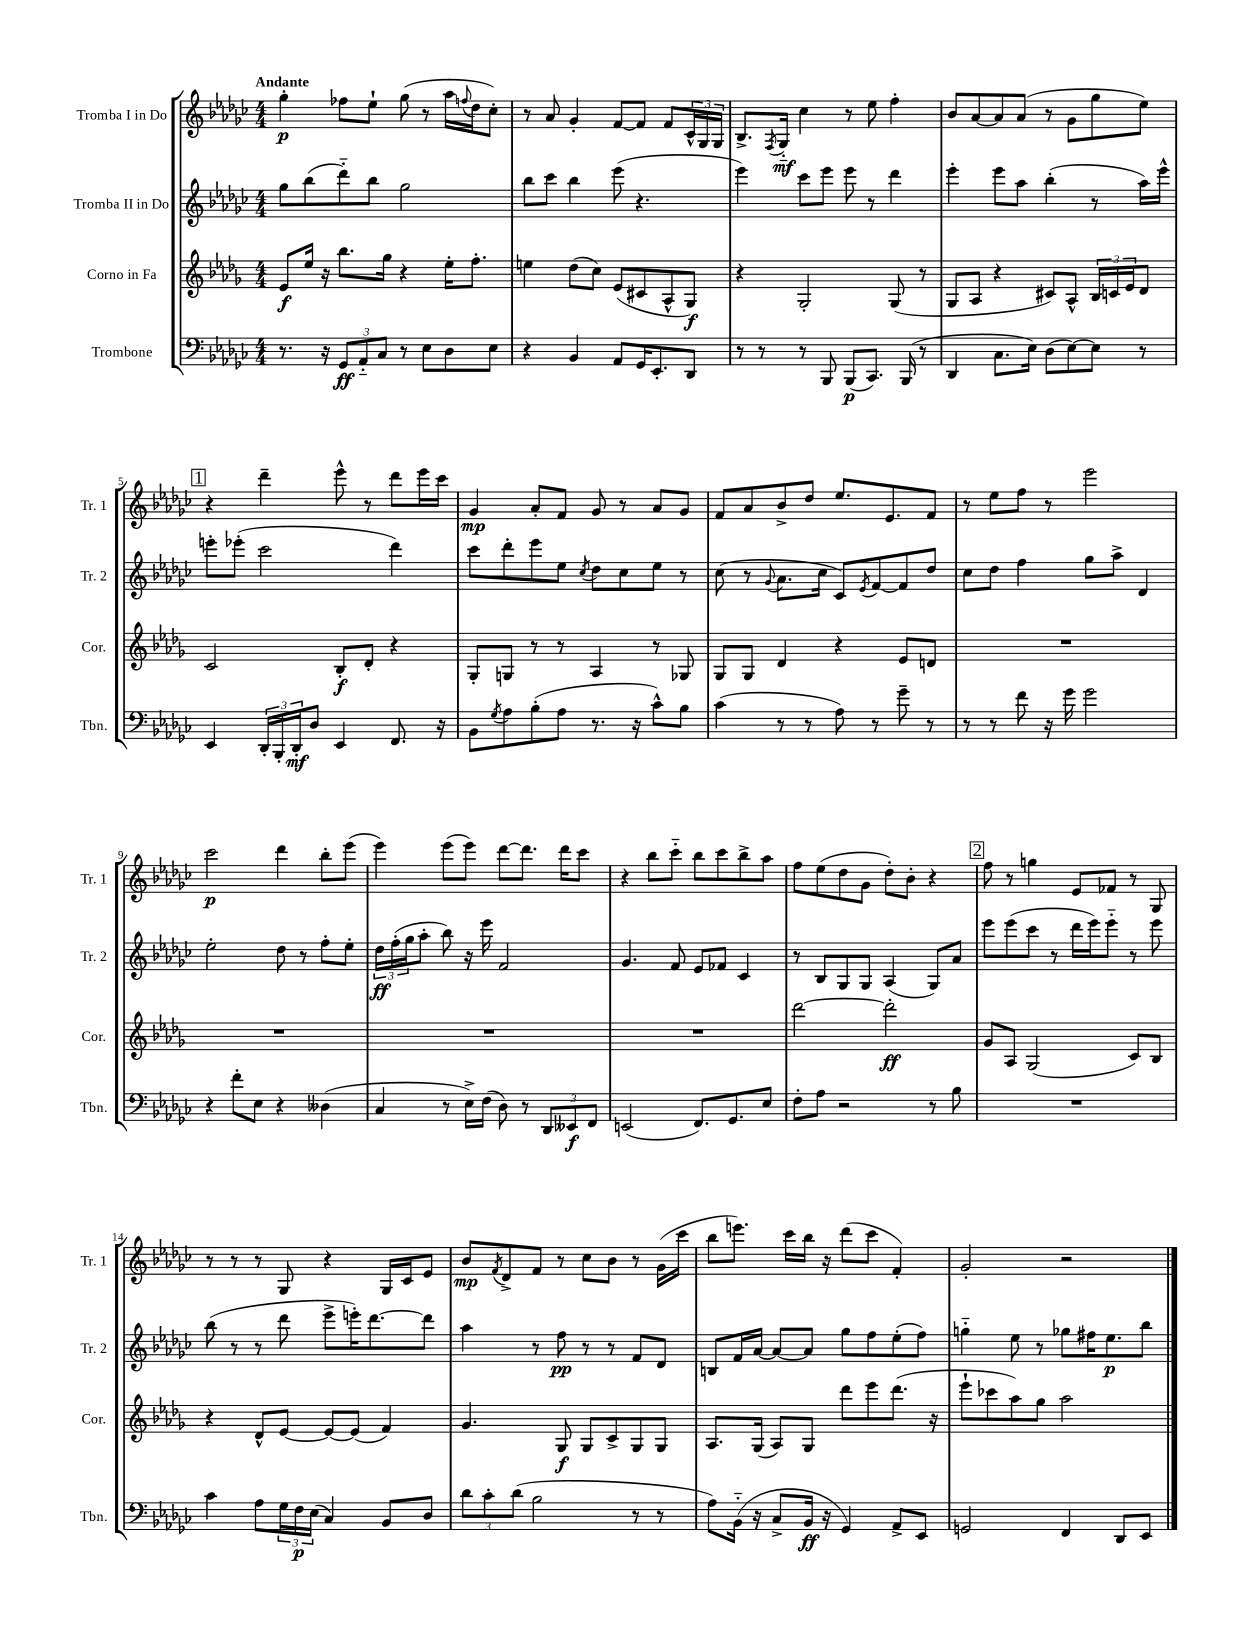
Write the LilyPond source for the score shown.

<<
\new StaffGroup <<
\new Staff = "s0" \with { instrumentName = "Tromba I in Do" shortInstrumentName = "Tr. 1" } {
    \clef treble \key ges \major \numericTimeSignature \time 4/4 \tempo "Andante"
    ges''4-.\p fes''8 ees''8-! ges''8( r8 aes''16 \appoggiatura { f''8 } des''16 ces''8-.) |
    r8 aes'8 ges'4-. f'8~ f'8 f'8 \tuplet 3/2 { ces'16-^ ges16 ges16 } |
    bes8.-> \acciaccatura { f8 } ges16-_\mf ces''4 r8 ees''8 f''4-. |
    bes'8 aes'8~ aes'8 aes'8( r8 ges'8 ges''8 ees''8) |
    \mark \markup { \box "1" } r4 des'''4-- ees'''8-^ r8 des'''8 ees'''16 ces'''16 |
    ges'4\mp aes'8-. f'8 ges'8 r8 aes'8 ges'8 |
    f'8 aes'8 bes'8-> des''8 ees''8. ees'8. f'8 |
    r8 ees''8 f''8 r8 ees'''2 |
    ces'''2\p des'''4 bes''8-. ees'''8( |
    ees'''4) ees'''8( ees'''8) des'''8~ des'''8. des'''16 ces'''8 |
    r4 bes''8 ces'''8-_ bes''8 ces'''8 bes''8-> aes''8 |
    f''8 ees''8( des''8 ges'8 des''8-.) bes'8-. r4 |
    \mark \markup { \box "2" } f''8 r8 g''4 ees'8 fes'8 r8 ges8 |
    r8 r8 r8 ges8 r4 ges16 ces'16 ees'8 |
    bes'8\mp \acciaccatura { f'8 } des'8-> f'8 r8 ces''8 bes'8 r8 ges'16( ces'''16 |
    bes''8 e'''8.) ces'''16 bes''16 r16 des'''8( ces'''8 f'4-.) |
    ges'2-. r2 \bar "|." |
}
\new Staff = "s1" \with { instrumentName = "Tromba II in Do" shortInstrumentName = "Tr. 2" } {
    \clef treble \key ges \major \numericTimeSignature \time 4/4
    ges''8 bes''8( des'''8-_) bes''8 ges''2 |
    bes''8 ces'''8 bes''4 ees'''8( r4. |
    ees'''4) ces'''8 ees'''8 ees'''8 r8 des'''4 |
    ees'''4-. ees'''8 aes''8 bes''4-.( r8 aes''16) ees'''16-^ |
    \mark \markup { \box "1" } e'''8-. ees'''8-.( ces'''2 des'''4) |
    ces'''8 des'''8-. ees'''8 ees''8 \acciaccatura { ces''8 } des''8 ces''8 ees''8 r8 |
    ces''8( r8 \appoggiatura { ges'8 } aes'8. ces''16 ces'8) \acciaccatura { ees'8 } f'8~ f'8 des''8 |
    ces''8 des''8 f''4 ges''8 aes''8-> des'4 |
    ees''2-. des''8 r8 f''8-. ees''8-. |
    \tuplet 3/2 { des''16\ff f''16-.( ges''16 } aes''8-. bes''8) r16 ees'''16 f'2 |
    ges'4. f'8 ees'8 fes'8 ces'4 |
    r8 bes8 ges8 ges8 aes4( ges8) aes'8 |
    \mark \markup { \box "2" } ees'''8 ees'''8( ces'''8 r8 des'''16 ees'''16) ees'''8-_ r8 ees'''8 |
    bes''8( r8 r8 des'''8 ees'''8-> e'''16-.) des'''8.~ des'''8 |
    aes''4 r8 f''8\pp r8 r8 f'8 des'8 |
    b8 f'16 aes'16~ aes'8~ aes'8 ges''8 f''8 ees''8-.( f''8) |
    g''4-_ ees''8 r8 ges''8 fis''16 ees''8.\p bes''8 \bar "|." |
}
\new Staff = "s2" \with { instrumentName = "Corno in Fa" shortInstrumentName = "Cor." } {
    \clef treble \key des \major \numericTimeSignature \time 4/4
    ees'8\f ees''16 r16 bes''8. ges''16 r4 ees''16-. f''8.-. |
    e''4 des''8( c''8) ees'8( cis'8 aes8-^ ges8\f) |
    r4 ges2-. ges8( r8 |
    ges8 aes8 r4 cis'8) aes8-^ \tuplet 3/2 { bes16 c'16 ees'16 } des'8 |
    \mark \markup { \box "1" } c'2 bes8-.\f des'8-. r4 |
    ges8-. g8 r8 r8 aes4 r8 ges8 |
    ges8 ges8 des'4 r4 ees'8 d'8 |
    R1 |
    R1 |
    R1 |
    R1 |
    des'''2~ des'''2-.\ff |
    \mark \markup { \box "2" } ges'8 aes8 ges2( c'8) bes8 |
    r4 des'8-^ ees'8~ ees'8~ ees'8( f'4) |
    ges'4. ges8\f ges8 c'8-> ges8 ges8 |
    aes8. ges16( aes8) ges8 des'''8 ees'''8 des'''8.( r16 |
    ees'''8-! ces'''8 aes''8) ges''8 aes''2 \bar "|." |
}
\new Staff = "s3" \with { instrumentName = "Trombone" shortInstrumentName = "Tbn." } {
    \clef bass \key ges \major \numericTimeSignature \time 4/4
    r8. r16 \tuplet 3/2 { ges,8\ff aes,8-_ ces8 } r8 ees8 des8 ees8 |
    r4 bes,4 aes,8 ges,16 ees,8.-. des,8 |
    r8 r8 r8 bes,,8 bes,,8\p( ces,8.) bes,,16( r8 |
    des,4 ces8. ees16) des8( ees8~) ees8 r8 |
    \mark \markup { \box "1" } ees,4 \tuplet 3/2 { des,16-. bes,,16-. des,16-.\mf } des8 ees,4 f,8. r16 |
    bes,8 \acciaccatura { ges8 } aes8 bes8-.( aes8 r8. r16 ces'8-^) bes8 |
    ces'4( r8 r8 aes8) r8 ges'8-- r8 |
    r8 r8 f'8 r16 ges'16 ges'2 |
    r4 f'8-. ees8 r4 deses4( |
    ces4 r8 ees16->) f16( des8) r8 \tuplet 3/2 { des,8 eeses,8\f f,8 } |
    e,2( f,8.) ges,8. ees8 |
    f8-. aes8 r2 r8 bes8 |
    \mark \markup { \box "2" } R1 |
    ces'4 aes8 \tuplet 3/2 { ges16 f16\p ees16( } ces4) bes,8 des8 |
    \tuplet 3/2 { des'8 ces'8-. des'8( } bes2 r8 r8 |
    aes8) bes,16-_( r16 ces8-> bes,16\ff r16 ges,4) aes,8-> ees,8 |
    g,2 f,4 des,8 ees,8 \bar "|." |
}
>>
>>
